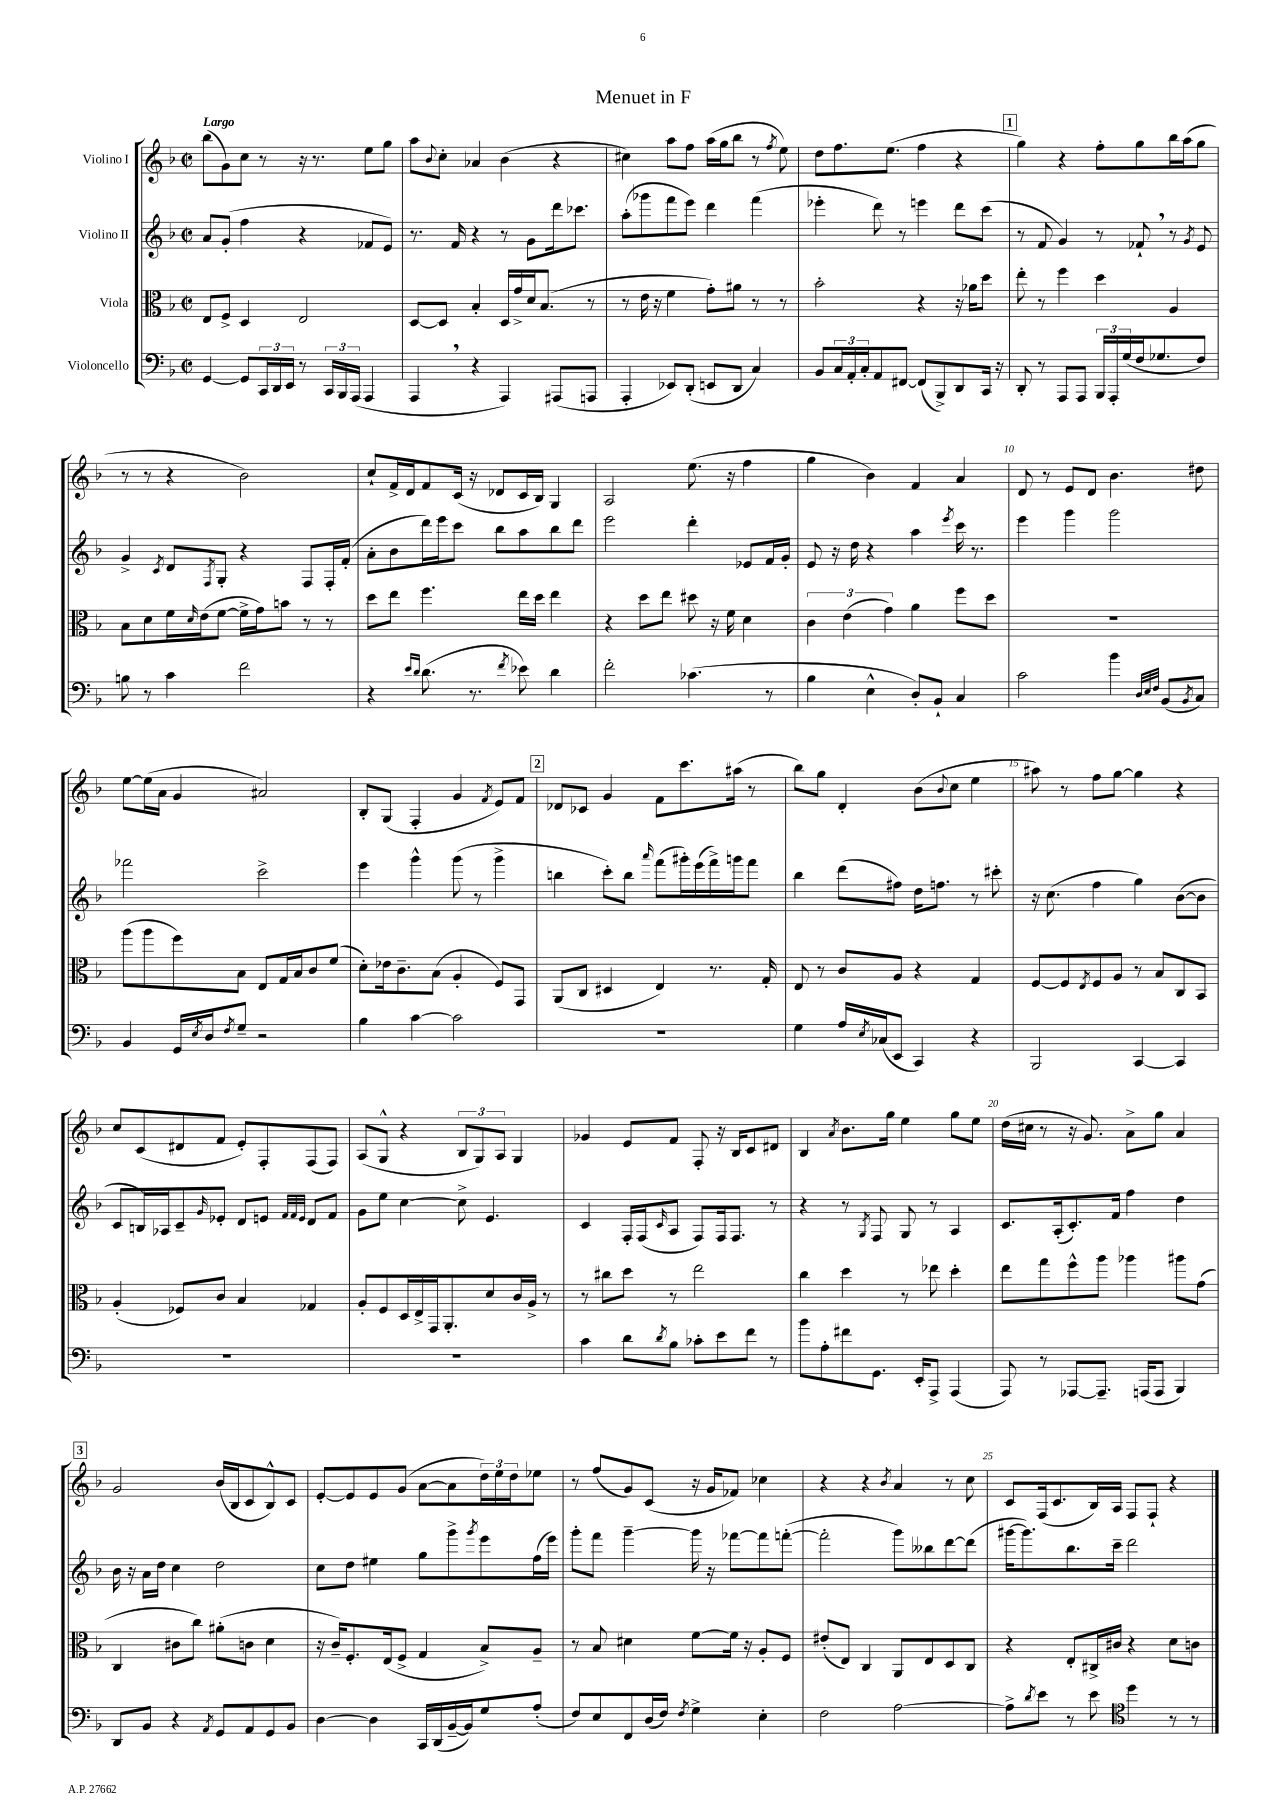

**kern	**kern	**kern	**kern
*part4	*part3	*part2	*part1
*staff4	*staff3	*staff2	*staff1
*I"Violoncello	*I"Viola	*I"Violino II	*I"Violino I
*clefF4	*clefC3	*clefG2	*clefG2
*k[b-]	*k[b-]	*k[b-]	*k[b-]
*M2/2	*M2/2	*M2/2	*M2/2
*met(c|)	*met(c|)	*met(c|)	*met(c|)
=1	=1	=1	=1
!	!	!	!LO:TX:a:B:t=Largo
[4GG/	8E/L	8a/L	(8bb-\L
.	8F^/J	(8g'/J	8g\)
8GG/L]	4D/	4ff\	8cc\J
24CC/L	.	.	8r
24DD/	.	.	.
24EE/JJ	.	.	.
8r	2E/	4r	16r
.	.	.	8.r
24CC/LL	.	.	.
24BBB-/	.	.	.
(24AAA/JJ	.	.	.
4AAA/	.	8f-X/L	8ee\L
.	.	8e/J)	8gg\J
=2	=2	=2	=2
4AAA,/	[8D/L	8.r	8aa\L
.	.	.	8qqb-/
.	8D/J]	.	8cc'\J
.	.	16f/	.
4r	4B-'/	4r	4a-X/
4AAA/)	16D/LL	8r	(4b-\
.	16g^/	.	.
.	16d/J	8g\L	.
.	(8.B-/J	.	.
(8AAA#X/L	.	16ddd\k	4r
.	.	8.ccc-X\J	.
8AAAn/J	8r	.	.
=3	=3	=3	=3
4AAA'/	8r	(8aa'\L	4cc#X\)
.	16e\	8ggg-X\	.
.	16r	.	.
8EE-X/L)	4f\	8fff\	8aa\L
(8DD'/J	.	8eee\J)	8ff\J
8EEn/L	8g'\L)	4ddd\	(16aa\LL
.	.	.	16gg\J
8DD/J	8a#X\J	.	8bb-\J
4C/)	8r	(4fff\	8r
.	.	.	8qff/
.	8r	.	8ee\)
=4	=4	=4	=4
8BB-/L	2b-'\	4eee-X'\	8dd\L
24C/L	.	.	8.ff\
24AA'/	.	.	.
24C'/J	.	.	.
8AA/	.	8ddd\)	.
.	.	.	(8.ee\J
[8FF#X/J	.	8r	.
(8FF#/L]	4r	4eeen\	4ff\
8BBB-^/)	.	.	.
8DD/	16r	8ddd\L	4r
.	16a-X\KL	.	.
16CC/Jk	8dd\J	(8ccc\J	.
16r	.	.	.
!!LO:REH:place=s1:t=1
=5	=5	=5	=5
8DD'/	8ee'\	8r	4gg\)
8r	8r	8f/	.
8AAA/L	4ff\	4g/)	4r
8AAA/J	.	.	.
24BBB-/LL	4dd\	8r	8ff'\L
24AAA'/	.	.	.
(24G/	.	.	.
16F/J	.	8f-X`,/	8gg\
8.G-X/	.	.	.
.	4A/	8r	16bb-\L
.	.	.	(16aa\J
.	.	8qg/	.
8F/J)	.	8e/	8gg\J
!!LO:LB:g=z
=6	=6	=6	=6
8Bn\	8B-\L	4g^/	8r
8r	8d\	.	8r
.	.	8qc/	.
4c\	16f\L	8d/L	4r
.	16qqd/	.	.
.	(16e\J	.	.
.	.	8qF/	.
.	[8f\J	8G'/J	.
2f\	16f^\LL]	4r	2b-\)
.	16g\J)	.	.
.	8bn\J	.	.
.	8r	8F/L	.
.	8r	16F'/L	.
.	.	(16f'/JJ	.
=7	=7	=7	=7
4r	8dd\L	8a'\L	8cc`/L
.	8ee\J	8b-\	16f^/L
.	.	.	16d/J
16qqe/LL	.	.	.
16qqd/JJ	.	.	.
(8.d\	4.ff\	16ddd\L)	8f/
.	.	16eee\J	.
.	.	8ccc\J	(16c/Jk
8.r	.	.	16r
.	.	8bb-\L	8d-X/L
8qf/	.	.	.
8e-X\)	16ee\LL	8aa\	16c/L
.	16dd\JJ	.	16B-/JJ)
4d\	4ee\	8bb-\	4G/
.	.	8ddd\J	.
=8	=8	=8	=8
2f'\	4r	2eee\	2A/
.	8dd\L	.	.
.	8ee\J	.	.
(4.c-X\	8dd#X\	4ddd'\	(8.ee\
.	16r	.	.
.	16f\	.	16r
.	4d\	8e-X/L	4ff\
8r	.	16f/L	.
.	.	16g'/JJ	.
=9	=9	=9	=9
4B-\	6c\	8e/	4gg\
.	.	16r	.
.	(6e\	.	.
.	.	16dd\	.
4E^^\	.	4r	4b-\)
.	6g\)	.	.
8D'/L)	4a\	4aa\	4f/
8BB-`/J	.	.	.
.	.	8qeee/	.
4C/	8ff\L	16ccc\	4a/
.	.	8.r	.
.	8dd\J	.	.
=10	=10	=10	=10
2c\	1r	4eee\	8d/
.	.	.	8r
.	.	4ggg\	8e/L
.	.	.	8d/J
4b-\	.	2ggg\	4.b-\
32qqD/LLL	.	.	.
32qqE/	.	.	.
32qqF/JJJ	.	.	.
(8BB-/L	.	.	.
8qBB-/	.	.	.
8C/J)	.	.	8dd#X\
!!LO:LB:g=z
=11	=11	=11	=11
4BB-/	(8aa\L	2fff-X\	[8ee\L
.	8aa\	.	(16ee\L]
.	.	.	16a\JJ
16GG/LL	8ff\)	.	4g/
8qE/	.	.	.
16D/J	.	.	.
8qF/	.	.	.
8G~/J	8B-\J	.	.
2r	8E/L	2ccc^\	2a#X/)
.	16G/L	.	.
.	16B-/J	.	.
.	8c/	.	.
.	(8f/J	.	.
=12	=12	=12	=12
4B-\	8d'\L)	4eee\	8B-'/L
.	16e-X\k	.	(8G/J
.	8.c~\	.	.
[4c\	.	4ggg^^\	4F'/
.	(8B-\J	.	.
2c\]	4A'/	(8ggg\	4g/
.	.	8r	.
.	.	.	8qf/
.	8F/L)	4ggg^\	8e/L)
.	8GG/J	.	8f/J
!!LO:REH:place=s1:t=2
=13	=13	=13	=13
1r	(8AA/L	4bbn\	8d-X/L
.	8C/J	.	8c-X/J
.	4D#X/	8ccc'\L)	4g/
.	.	8bb\J	.
.	.	16qqaaa/	.
.	4E/)	(8fff\L	8f\L
.	.	16ggg#X'\L)	8.ccc\
.	.	(16eee\	.
.	8.r	16fff^\)	.
.	.	16gggn\J	(16aa#X\Jk
.	.	8fff\J	8r
.	16G'/	.	.
=14	=14	=14	=14
4G\	8E/	4bb-\	8bb-\L)
.	8r	.	8gg\J
16A/LL	8c/L	(8ddd\L	4d'/
8qE/	.	.	.
(16C-X/J	.	.	.
8EE/J	8A/J	8ff#X\J)	.
4CC/)	4r	16dd\KL	(8b-\L
.	.	8.ffn\J	.
.	.	.	8qqb-/
.	.	.	8cc\J
4r	4G/	8r	4ee\
.	.	8ccc#X'\	.
=15	=15	=15	=15
2BBB-/	[8F/L	16r	8aa#X\)
.	.	(8.cc\	.
.	8F/]	.	8r
.	8qE/	.	.
.	8F/	4ff\	8ff\L
.	8A/J	.	[8gg\J
[4CC/	8r	4gg\)	4gg\]
.	8B-/L	.	.
4CC/]	8C/	([8b-\L	4r
.	8BB-/J	8b-\J]	.
!!LO:LB:g=z
=16	=16	=16	=16
1r	(4A'/	8c/L	8cc/L
.	.	16Bn/L)	(8c/
.	.	16A-X/J	.
.	8F-X/L)	8c~/	8d#X/
.	.	16qqg/	.
.	8c/J	8e-X'/J	8f/J
.	4B-/	8d/L	8e'/L)
.	.	8en/J	8F'/
.	.	32qqf/LLL	.
.	.	32qqf/	.
.	.	32qqe/JJJ	.
.	4G-X/	8d/L	(8F/
.	.	8f/J	8F/J)
=17	=17	=17	=17
1r	8A'/L	8g\L	(8A/L
.	8F/	8ee\J	8G^^/J
.	16D/L	[4cc\	4r
.	16E^/	.	.
.	16GG/J	.	.
.	8.AA'/	.	.
.	.	8cc^\]	12B-/L
.	.	.	12G/)
.	8d/	4.e/	.
.	.	.	12A/J
.	16c/L	.	4G/
.	16A^/JJ	.	.
.	8r	.	.
=18	=18	=18	=18
4c\	8r	4c/	4g-X/
.	8cc#X\L	.	.
8d\L	8dd\J	16F'/LL	8e/L
.	.	(16F/J	.
8qd/	.	16qqc/	.
8B-\J	8r	8A/J	8f/J
8c-X'\L	2ee\	8F/L)	8F'/
8e\	.	16F/k	16r
.	.	8.F/J	16B-/KL
8f\J	.	.	8c/
8r	.	8r	8d#X/J
=19	=19	=19	=19
8b-\L	4cc\	4r	4B-/
8A'\	.	.	.
.	.	.	8qa/
8f#X\	4dd\	8r	8.b-\L
.	.	8qG/	.
8.GG\J	.	8F/	.
.	.	.	16gg\Jk
.	8r	8G/	4ee\
16EE'/KL	.	.	.
8AAA^/J	8ee-X\	8r	.
(4AAA/	4dd'\	4A/	8gg\L
.	.	.	8ee\J
=20	=20	=20	=20
8AAA/)	8ee\L	8.c/L	(16dd\LL
.	.	.	16cc#X\JJ
8r	8gg\	.	8r
.	.	(16A'/k	.
[8AAA-X/L	8ff^^\	8.c'/)	16r
.	.	.	8.g/)
8.AAA-~/J]	8aa\J	.	.
.	.	16f/Jk	.
.	4aa-X\	4ff\	8a^\L
(16AAAn/KL	.	.	.
8AAA/J	.	.	8gg\J
4BBB-/)	8aa#X\L	4dd\	4a/
.	(8g\J	.	.
!!LO:LB:g=z
!!LO:REH:place=s1:t=3
=21	=21	=21	=21
8DD/L	4C/	16b-\	2g/
.	.	16r	.
8BB-/J	.	16a\LL	.
.	.	16dd\JJ	.
4r	8c#X\L	4cc\	.
.	8cc\J)	.	.
8qAA/	.	.	.
8GG/L	(8a#X'\L	2dd\	(16b-/LL
.	.	.	16B-/J
8AA/	8cn\J	.	8c/
8GG/	4d\	.	8B-^^/)
8BB-/J	.	.	8c/J
=22	=22	=22	=22
[4D\	16r	8cc\L	[8e'/L
.	16c~/KL)	.	.
.	8.F'/	8dd\J	8e/]
4D\]	.	4ee#X\	8e/
.	(16E/k	.	.
.	8F^/J	.	(8g/J
16CC/LL	4G/	8gg\L	[8a\L
(16DD/	.	.	.
[16BB-~/	.	8ggg^\	8a\]
16BB-/J])	.	.	.
.	.	8qggg/	.
8G/	8B-^/L)	8eee\	24dd\L)
.	.	.	24ee\
.	.	.	24dd\J
(8A'/J	8A~/J	(16ff\L	8ee-X\J
.	.	16eee\JJ)	.
=23	=23	=23	=23
8F/L)	8r	8ggg'\L	8r
8E/	8B-/	8fff\J	(8ff/L
8FF/	4d#X\	[4ggg~\	8g/)
(16D/L	.	.	(8c/J
16F/JJ)	.	.	.
8qF/	.	.	.
4G^\	[8f\L	16ggg\]	16r
.	.	16r	16g/KL
.	16f\Jk]	[8fff-X\L	8f-X/J)
.	16r	.	.
4E'\	8A'/L	8fff-\]	4cc-X\
.	8F/J	([8fffn'\J	.
=24	=24	=24	=24
2F\	(8e#X'/L	2fff'\]	4r
.	8E/J)	.	.
.	4C/	.	4r
.	.	.	8qb-/
[2A\	8AA/L	8ggg\L)	4a/
.	8E/	8bb--X\	.
.	8D/	[8ddd\	8r
.	8C/J	(8ddd\J]	8cc\
=25	=25	=25	=25
8A^\L]	4r	[16ggg#X\KL	8c/L
.	.	8.ggg#\])	.
8qd/	.	.	.
8e\J	.	.	(16F/k
.	.	.	8.c/
8r	8E'/L	8.bb-\	.
8e\	16C#X^/L	.	16B-/L)
.	16c#X/JJ	16ccc~\Jk	16A/JJ
*clefC4	*	*	*
4dd\	4r	2ddd\	8F/L
.	.	.	8F`/J
8r	8d\L	.	4r
8r	8cn\J	.	.
==	==	==	==
*-	*-	*-	*-
